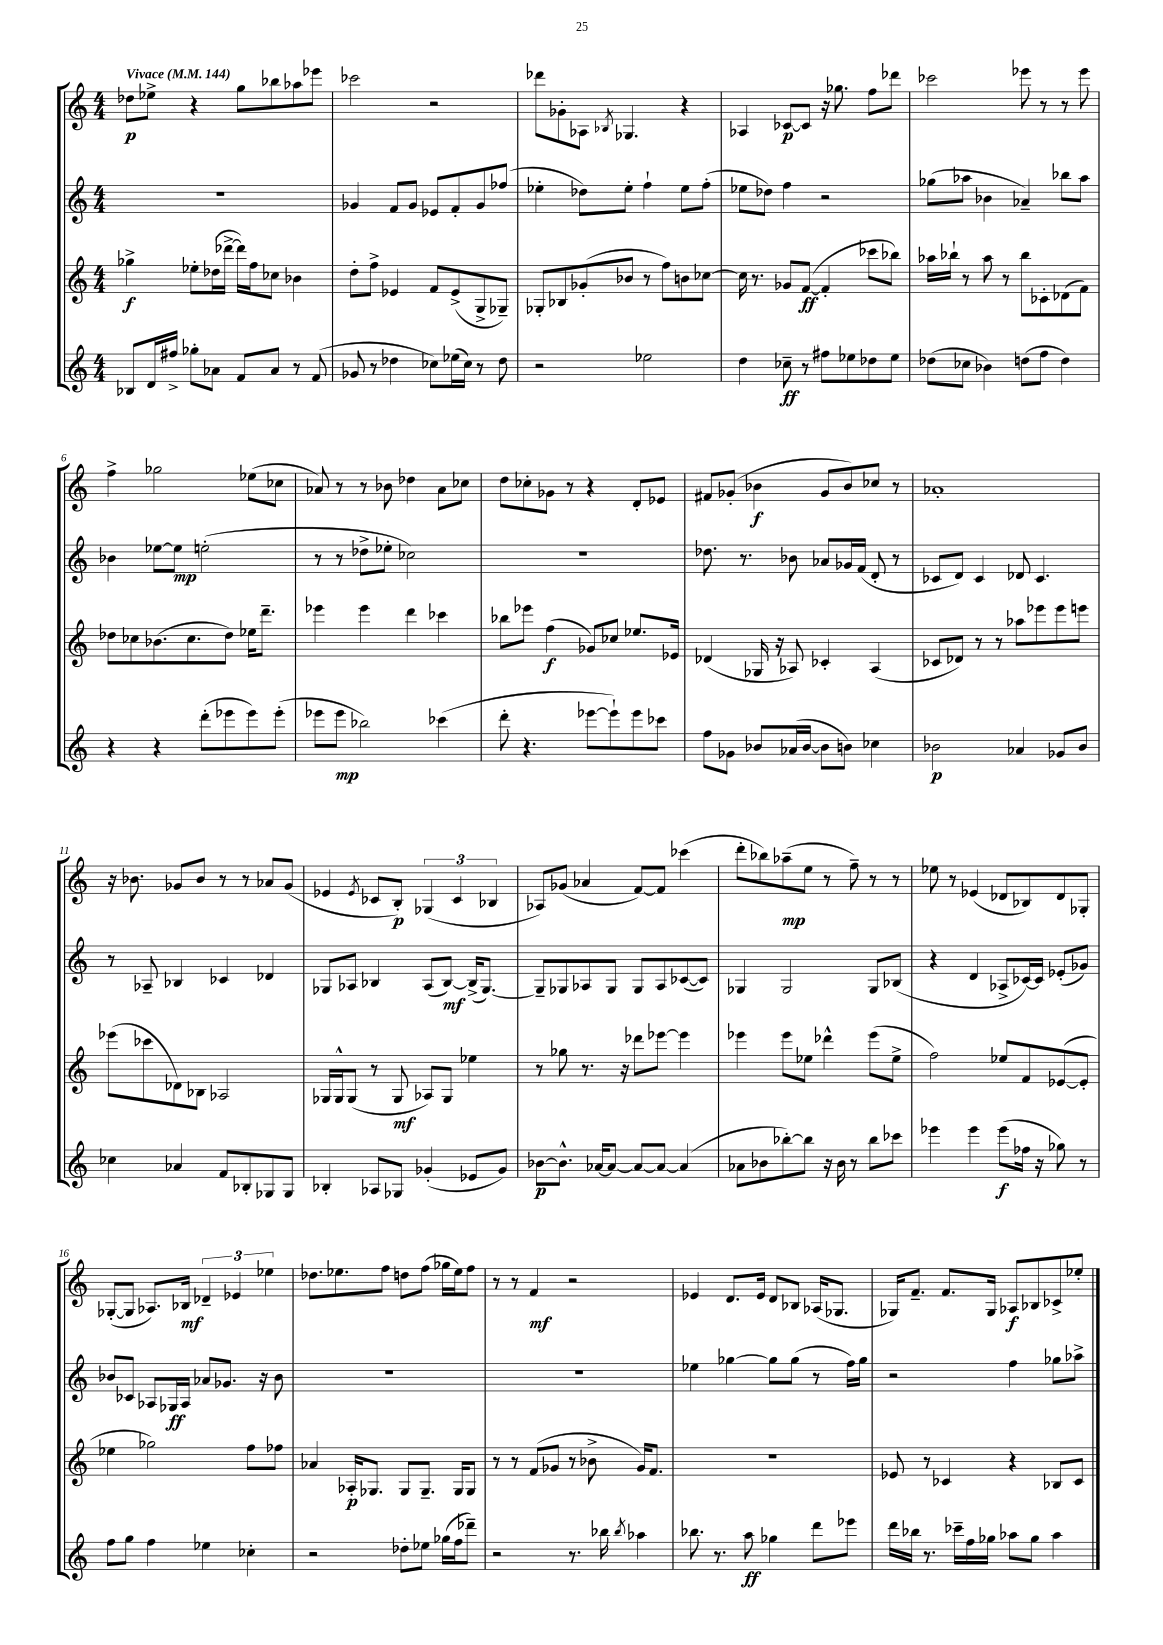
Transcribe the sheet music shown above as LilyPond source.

<<
\new StaffGroup <<
\new Staff = "s0" {
    \clef treble \key c \major \numericTimeSignature \time 4/4 \tempo "Vivace" 4 = 144
    des''8\p ees''8-> r4 g''8 bes''8 aes''8 ees'''8 |
    ces'''2 r2 |
    des'''8 ges'8-. aes8 \acciaccatura { bes8 } ges4. r4 |
    aes4 ces'8~\p ces'8 r16 ges''8. f''8 des'''8 |
    ces'''2 ees'''8 r8 r8 ees'''8 |
    f''4-> ges''2 ees''8( ces''8 |
    aes'8) r8 r8 bes'8 des''4 aes'8 ces''8 |
    d''8 ces''8-. ges'8 r8 r4 d'8-. ees'8 |
    fis'8 ges'8-.( bes'4\f ges'8 bes'8) ces''8 r8 |
    aes'1-. |
    r16 bes'8. ges'8 bes'8 r8 r8 aes'8 ges'8( |
    ees'4 \acciaccatura { ees'8 } ces'8 b8-.\p) \tuplet 3/2 { ges4( ces'4 bes4 } |
    aes8) ges'8( aes'4 f'8~) f'8 ces'''4( |
    d'''8-. bes''8) aes''8--\mp( e''8 r8 f''8--) r8 r8 |
    ees''8 r8 ees'4( des'8 bes8) des'8 ges8-. |
    ges8~-.( ges8 aes8.) bes16\mf \tuplet 3/2 { des'4-- ees'4 ees''4 } |
    des''8. ees''8. f''8 d''8 f''8( ges''16 ees''16) f''8 |
    r8 r8 f'4\mf r2 |
    ees'4 d'8. ees'16 d'8 bes8 aes16( ges8. |
    ges16) f'8.-- f'8. ges16 aes8\f bes8 ces'8-> ees''8-. \bar "|." |
}
\new Staff = "s1" {
    \clef treble \key c \major \numericTimeSignature \time 4/4
    r1 |
    ges'4 f'8 ges'8 ees'8 f'8-. ges'8 fes''8( |
    ees''4-. des''8) ees''8-. f''4-! ees''8 f''8-.( |
    ees''8 des''8) f''4 r2 |
    ges''8( aes''8 bes'4 aes'4--) bes''8 aes''8 |
    bes'4 ees''8~ ees''8\mp e''2-.( |
    r8 r8 des''8-> ees''8-. ces''2) |
    R1 |
    des''8. r8. bes'8 aes'8 ges'16 f'16( d'8-. r8 |
    ces'8 d'8) ces'4 des'8 ces'4. |
    r8 aes8-- bes4 ces'4 des'4 |
    ges8 aes8 bes4 aes8( bes8~\mf) bes16->( ges8.~) |
    ges8-- ges8 aes8 ges8 ges8 aes8 ces'8~( ces'8) |
    ges4 ges2 ges8 bes8( |
    r4 d'4 aes8-> ces'16~) ces'16 ees'8-.( ges'8) |
    bes'8 ces'8 aes8 ges16\ff aes16 aes'8 ges'8. r16 bes'8 |
    R1 |
    R1 |
    ees''4 ges''4~ ges''8 ges''8( r8 f''16) ges''16 |
    r2 f''4 ges''8 aes''8-> \bar "|." |
}
\new Staff = "s2" {
    \clef treble \key c \major \numericTimeSignature \time 4/4
    ges''4->\f ees''8-. des''16( des'''16~-> des'''16) f''16 ces''8 bes'4 |
    d''8-. f''8-> ees'4 f'8 ees'8->( g8-> ges8--) |
    ges8-. bes8 ges'8-.( bes'8 r8 f''8) b'8 ces''8~ |
    ces''16 r8. ges'8 f'8~\ff( f'4-. ces'''8 bes''8) |
    aes''16 bes''16-! r8 aes''8 r8 bes''8 ces'8-. des'8( f'8) |
    des''8 ces''8 bes'8.( ces''8. des''8) ees''16 d'''8.-- |
    ees'''4 ees'''4 d'''4 ces'''4 |
    bes''8 ees'''8 f''4\f( ges'8) ces''8 ees''8. ees'16 |
    des'4( ges16 r16 aes8) ces'4-. aes4( |
    ces'8 des'8) r8 r8 aes''8 ees'''8 ees'''8 e'''8 |
    ees'''8( ces'''8 des'8) bes8 aes2 |
    ges16 ges16-^ ges8( r8 ges8\mf aes8) ges8 ees''4 |
    r8 ges''8 r8. r16 des'''8 ees'''8~ ees'''4 |
    ees'''4 ees'''8 ees''8 des'''4-^ ees'''8( ees''8-> |
    f''2) ees''8 f'8 ees'8~( ees'8-. |
    ees''4 ges''2) f''8 fes''8 |
    aes'4 aes16-.\p ges8. ges8 ges8.-- ges16 ges8 |
    r8 r8 f'8( ges'8 r8 bes'8-> ges'16) f'8. |
    R1 |
    ees'8 r8 ces'4 r4 bes8 ces'8 \bar "|." |
}
\new Staff = "s3" {
    \clef treble \key c \major \numericTimeSignature \time 4/4
    bes8 d'16 fis''16-> ges''8-. aes'8 f'8 aes'8 r8 f'8( |
    ges'8 r8 des''4 ces''8) ees''16( ces''16) r8 des''8 |
    r2 ees''2 |
    d''4 ces''8--\ff r8 fis''8 ees''8 des''8 ees''8 |
    des''8( ces''8 bes'4) d''8( f''8 d''4) |
    r4 r4 d'''8-.( ees'''8 ees'''8) ees'''8-.( |
    ees'''8 ees'''8\mp bes''2) ces'''4( |
    d'''8-. r4. ees'''8~ ees'''8-!) ees'''8 ces'''8 |
    f''8 ges'8 bes'8 aes'16( bes'16~ bes'8 b'8) ces''4 |
    bes'2\p aes'4 ges'8 bes'8 |
    ces''4 aes'4 f'8 bes8-. ges8 ges8 |
    bes4-. aes8 ges8 ges'4-.( ees'8 ges'8) |
    bes'8~\p bes'8.-^ aes'16~ aes'8~ aes'8~ aes'8~ aes'4( |
    aes'8 bes'8 bes''8~-.) bes''8 r16 bes'16 r8 bes''8 ces'''8 |
    ees'''4 ees'''4 ees'''8\f( fes''16 r16 ges''8) r8 |
    f''8 g''8 f''4 ees''4 ces''4-. |
    r2 des''8-. ees''8 ges''16( f''16 des'''8--) |
    r2 r8. bes''16 \acciaccatura { bes''8 } aes''4 |
    bes''8. r8. a''8\ff ges''4 d'''8 ees'''8 |
    d'''16 bes''16 r8. ces'''16-- f''16 ges''16 aes''8 ges''8 aes''4 \bar "|." |
}
>>
>>
